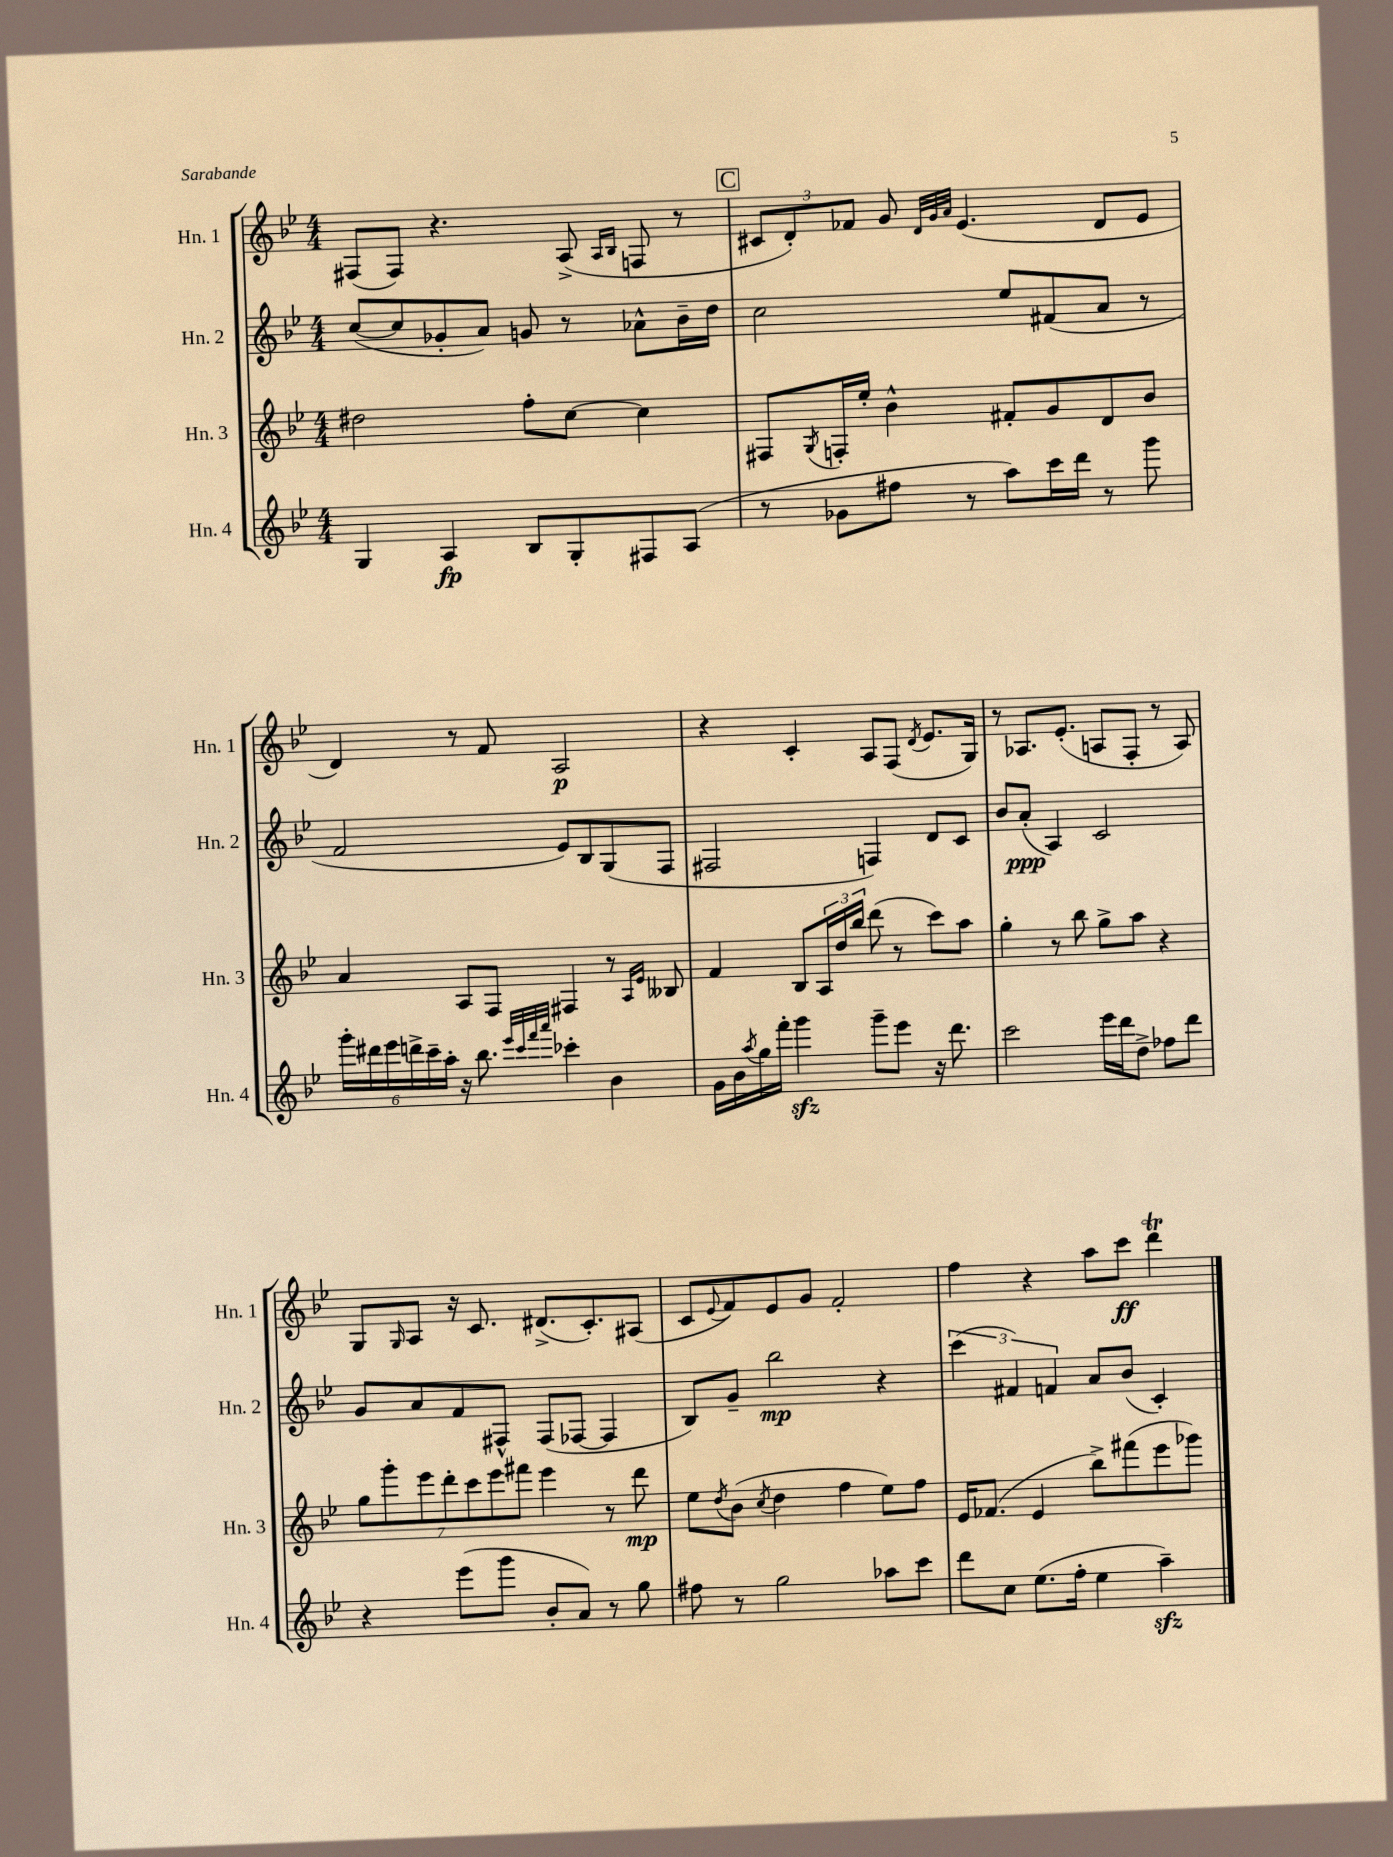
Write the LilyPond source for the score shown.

<<
\new StaffGroup <<
\new Staff = "s0" \with { instrumentName = "Hn. 1" shortInstrumentName = "Hn. 1" } {
    \clef treble \key bes \major \numericTimeSignature \time 4/4
    fis8( fis8) r4. a8->( \grace { a16 bes16 } f8 r8 |
    \mark \markup { \box "C" } \tuplet 3/2 { cis'8 d'8-.) fes'8 } g'8 \grace { d'32 g'32 a'32 } ees'4.( d'8 ees'8 |
    d'4) r8 f'8 a2\p |
    r4 c'4-. a8 f8( \acciaccatura { d'8 } ees'8. g16) |
    r8 aes8. ees'8.-.( a8 f8-. r8 a8) |
    g8 \grace { g16 } a8 r16 c'8. dis'8.->( c'8.-.) ais8( |
    c'8 \appoggiatura { ees'8 } f'8) ees'8 g'8 f'2-. |
    f''4 r4 a''8 c'''8\ff d'''4\trill \bar "|." |
}
\new Staff = "s1" \with { instrumentName = "Hn. 2" shortInstrumentName = "Hn. 2" } {
    \clef treble \key bes \major \numericTimeSignature \time 4/4
    c''8~( c''8 ges'8-. a'8) g'8 r8 aes'8-^ bes'16-- d''16 |
    \mark \markup { \box "C" } c''2 ees''8 fis'8( a'8 r8 |
    f'2 ees'8) bes8 g8( f8 |
    fis2 f4) d'8 c'8 |
    bes'8 a'8-.\ppp( a4) c'2 |
    g'8 a'8 f'8 fis8-^ fis8( fes8~ fes4 |
    bes8) g'8-- bes''2\mp r4 |
    \tuplet 3/2 { c'''4( fis'4) f'4 } a'8 bes'8( c'4-.) \bar "|." |
}
\new Staff = "s2" \with { instrumentName = "Hn. 3" shortInstrumentName = "Hn. 3" } {
    \clef treble \key bes \major \numericTimeSignature \time 4/4
    dis''2 f''8-. c''8~ c''4 |
    \mark \markup { \box "C" } fis8 \acciaccatura { g8 } f16-. ees''16-. bes'4-^ fis'8-. g'8 d'8 bes'8 |
    a'4 a8 f8 fis4 r8 \grace { a16 ees'16 } beses8 |
    f'4 bes8 \tuplet 3/2 { a16 d''16 bes''16 } d'''8( r8 c'''8) a''8 |
    g''4-. r8 bes''8 g''8-> a''8 r4 |
    \tuplet 7/4 { g''8 g'''8-. ees'''8 d'''8-. c'''8 ees'''8 fis'''8 } ees'''4 r8 d'''8\mp |
    ees''8 \acciaccatura { d''8 } bes'8( \acciaccatura { c''8 } d''4 f''4 ees''8) f''8 |
    ees'16 fes'8.( ees'4 bes''8->) fis'''8( ees'''8 ges'''8) \bar "|." |
}
\new Staff = "s3" \with { instrumentName = "Hn. 4" shortInstrumentName = "Hn. 4" } {
    \clef treble \key bes \major \numericTimeSignature \time 4/4
    g4 a4\fp bes8 g8-. fis8 a8( |
    \mark \markup { \box "C" } r8 ges'8 fis''8 r8 a''8) c'''16 d'''16 r8 g'''8 |
    \tuplet 6/4 { g'''16-. dis'''16 ees'''16 d'''16-> c'''16-- a''16-. } r16 bes''8. \grace { ees'''32 c'''32 f'''32 a'''32 } ces'''4-. bes'4 |
    g'16 bes'16 \acciaccatura { a''8 } g''16 f'''16-. g'''4\sfz g'''8-- ees'''8 r16 d'''8. |
    c'''2 ees'''16 d'''16 d''8-> fes''8 d'''8 |
    r4 ees'''8( g'''8 bes'8-. a'8) r8 g''8 |
    fis''8 r8 g''2 aes''8 c'''8 |
    d'''8 c''8 ees''8.( f''16-. ees''4 a''4--\sfz) \bar "|." |
}
>>
>>
\layout { \context { \Score \remove "Bar_number_engraver" } }
